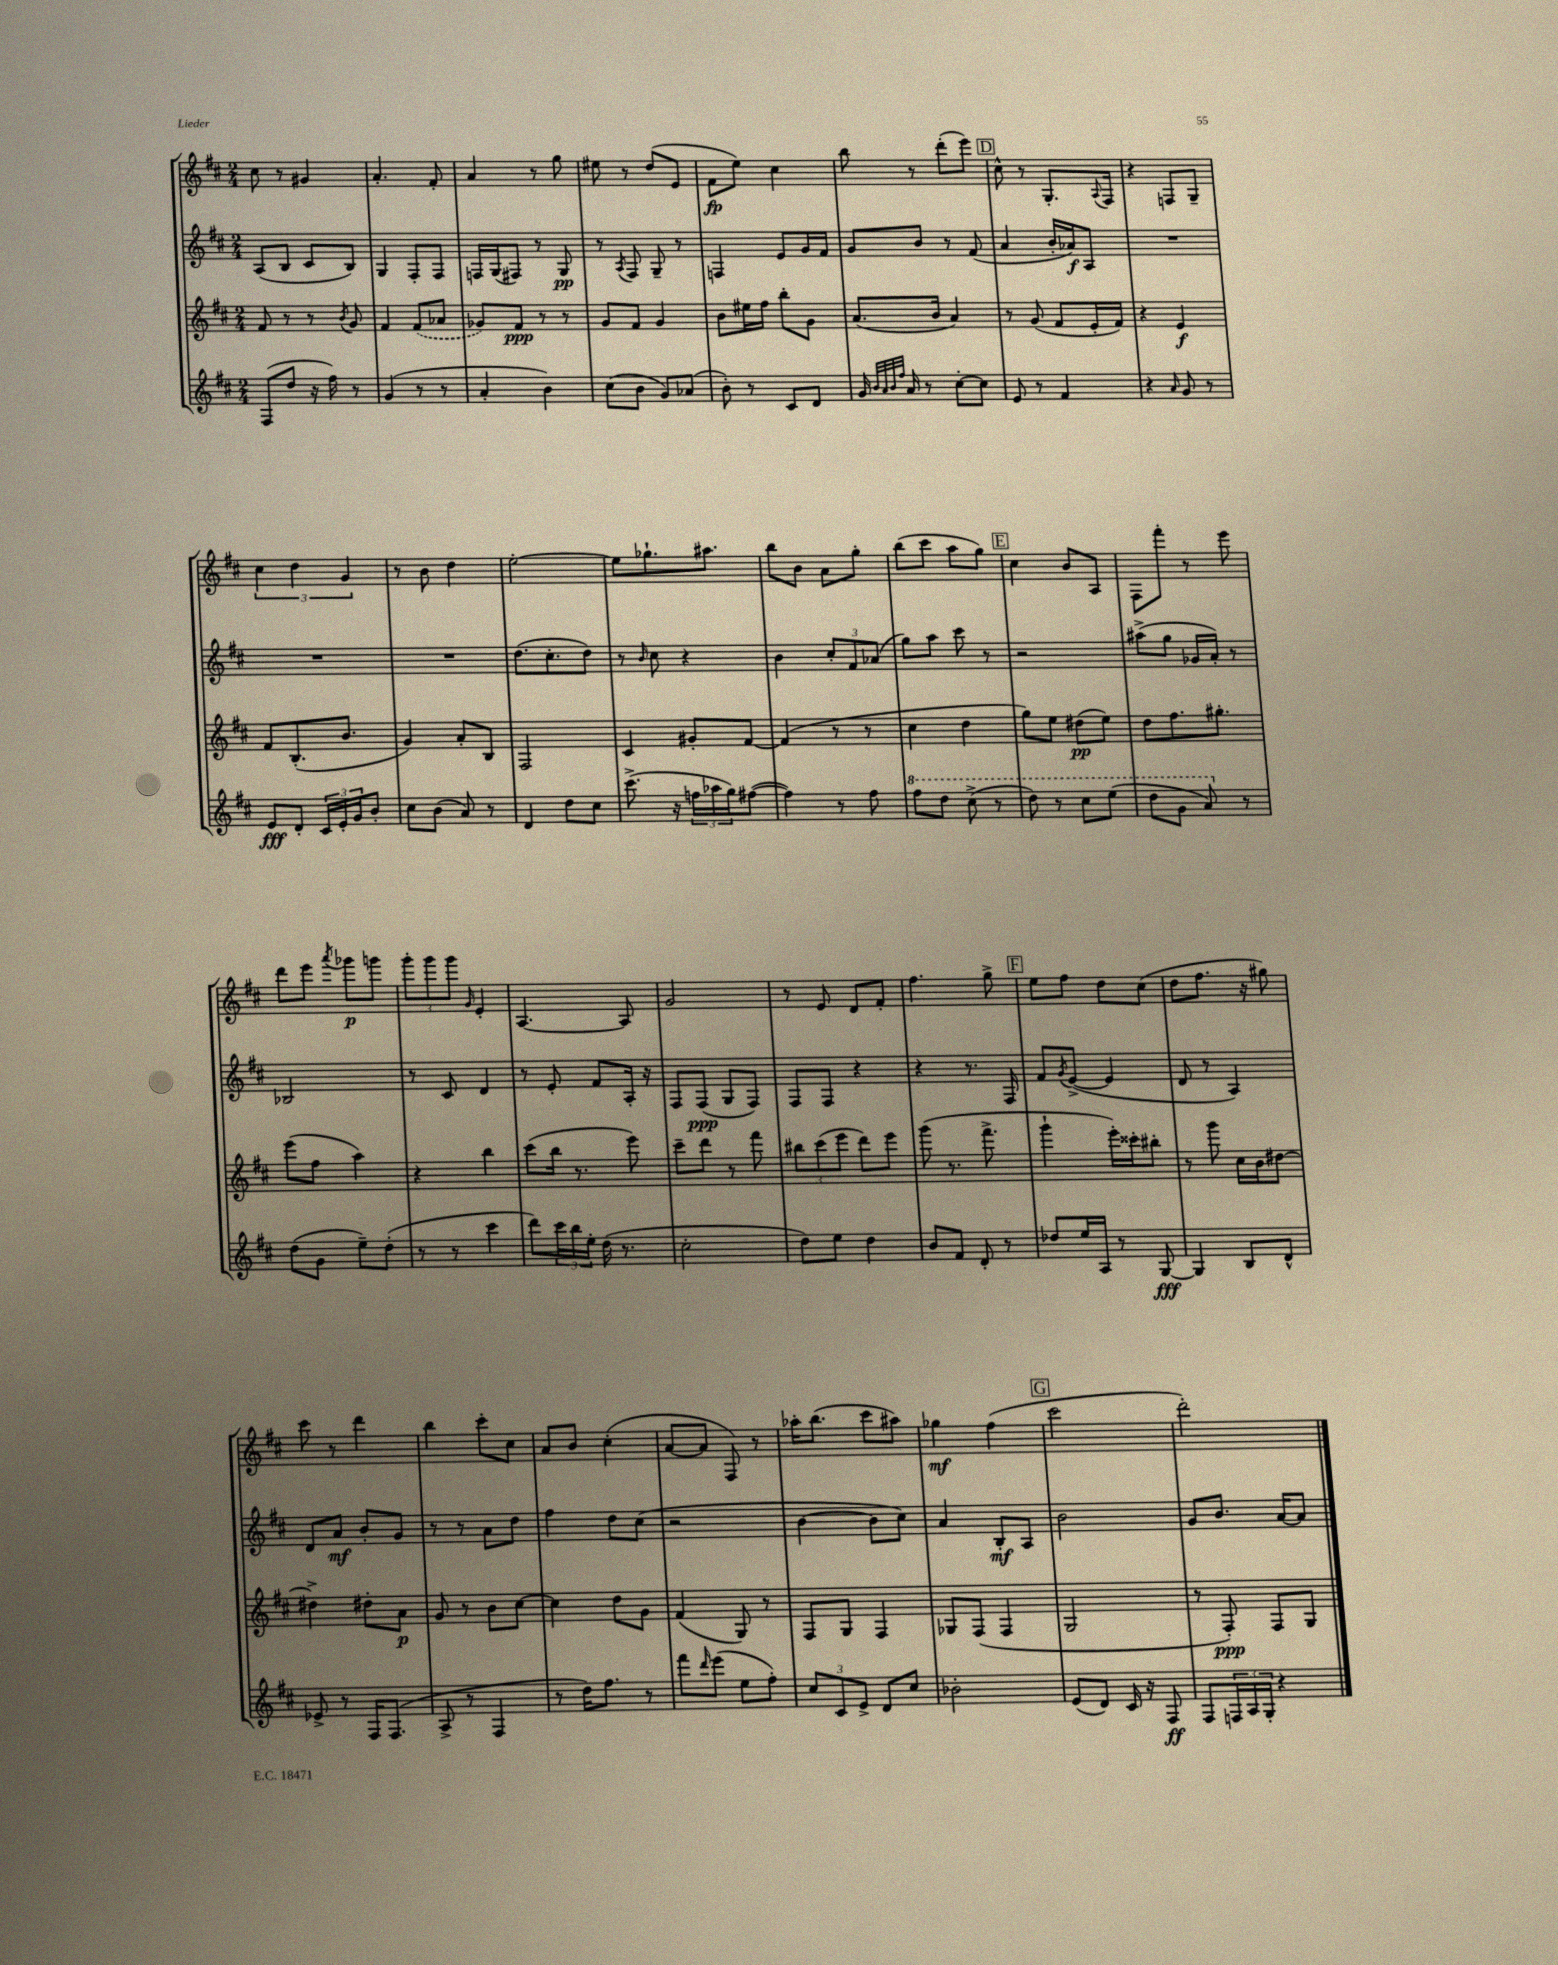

**kern	**kern	**kern	**kern
*staff4	*staff3	*staff2	*staff1
*clefG2	*clefG2	*clefG2	*clefG2
*k[f#c#]	*k[f#c#]	*k[f#c#]	*k[f#c#]
*M2/4	*M2/4	*M2/4	*M2/4
(8F#	8f#	(8A	8cc#
8dd	8r	8B	8r
16r	8r	8c#	4g#
16ff#)	.	.	.
.	8qb	.	.
8r	8g	8B)	.
=	=	=	=
(4g	4f#	4G	4.a'
8r	(8f#	8F#'	.
8r	8a-	8F#	8f#'
=	=	=	=
4a'	8g-)	16F	4a
.	.	(16G	.
.	8f#	8F#)	.
4b)	8r	8r	8r
.	8r	8G	8gg
=	=	=	=
(8cc#	8g	8r	8ee#
.	.	8qA	.
8b	8f#	8F#	8r
8g)	4g	8G~	(8dd
(8a-	.	8r	8e
=	=	=	=
8b')	8b	4F	8f#
8r	16ee#	.	8ee)
.	16ff#	.	.
8c#	8bb'	8e	4cc#
8d	8g	16g	.
.	.	16f#	.
=	=	=	=
16g	(8.a	8g	8bb
32qqb	.	.	.
32qqa	.	.	.
32qqb	.	.	.
32qqff#	.	.	.
16a	.	.	.
8r	.	8b	8r
.	16b	.	.
[8cc#'	4a)	8r	(8ddd'
8cc#]	.	(8f#	8eee)
=	=	=	=
8e	8r	4a	8cc#^^
8r	(8g	.	8r
4f#	8f#	16b'	8.G'
.	.	16a-)	.
.	16e'	8A	.
.	.	.	8qqA
.	16f#)	.	16F#
=	=	=	=
4r	4r	2r	4r
16qqa	.	.	.
8g	4e	.	8F
8r	.	.	8G~
=	=	=	=
8e	8f#	2r	6cc#
8d'	(8.B'	.	.
.	.	.	6dd
24c#	.	.	.
24e'	.	.	.
.	8.b	.	.
24g	.	.	6g
8b'	.	.	.
=	=	=	=
8cc#	4g)	2r	8r
(8b	.	.	8b
8a)	8a'	.	4dd
8r	8B	.	.
=	=	=	=
4d	2F#	(8.dd	[2ee'
.	.	8.cc#'	.
8dd	.	.	.
8cc#	.	8dd)	.
=	=	=	=
(8.ccc#^	4c#	8r	8ee]
.	.	16qqb	.
.	.	8cc#	8.gg-`
16r	.	.	.
24ff	8g#'	4r	.
24aa-	.	.	.
.	.	.	8.aa#
24gg)	.	.	.
([8ff#	[8f#	.	.
=	=	=	=
4ff#])	(4f#]	4b	8bb
.	.	.	8b
8r	8r	12cc#'	8a
.	.	12f#	.
8ff#	8r	.	8gg'
.	.	(12a-	.
=	=	=	=
8fff#	4cc#	8gg)	(8bb
8ddd	.	8aa	8ccc#
(8ccc#^	4dd	8ccc#	8aa
8r	.	8r	8gg)
=	=	=	=
8ddd)	8gg)	2r	4cc#
8r	8ee	.	.
8ccc#	(8dd#	.	8b
(8eee	8ee)	.	8A
=	=	=	=
8ddd	8dd	(8aa#^	8F#
8gg	8.ff#	8gg	8fff#'
8aa)	.	16g-	8r
.	8.gg#'	16a')	.
8r	.	8r	8eee
=	=	=	=
(8dd	(8eee	2B-	8ddd
8g	8ff#	.	8eee
.	.	.	8qaaa
8ee~)	4aa)	.	8ggg-
(8dd'	.	.	8ggg
=	=	=	=
8r	4r	8r	12ggg'
.	.	.	12ggg
8r	.	8c#	.
.	.	.	12ggg
.	.	.	16qqg
4ccc#	4bb	4d	4e'
=	=	=	=
8ddd)	(8ccc#	8r	[4.A
24ccc#	16bb	8e'	.
24bb	.	.	.
.	8.r	.	.
24ee'	.	.	.
(16dd	.	8f#	.
8.r	.	.	.
.	8eee)	16A'	8A]
.	.	16r	.
=	=	=	=
2cc#'	8ccc#~	8F#	2g
.	8ddd	(8F#	.
.	8r	8G	.
.	8fff#	8F#)	.
=	=	=	=
8dd)	12bb#	8F#	8r
.	(12ccc#	.	.
8ee	.	8F#	8e
.	12eee	.	.
4dd	8ddd)	4r	8d
.	8eee	.	8f#'
=	=	=	=
8b	(8ggg	4r	4.ff#
8f#	8.r	.	.
8d'	.	8.r	.
.	8.fff#^	.	.
8r	.	.	8gg^
.	.	16F#	.
=	=	=	=
8dd-	4ggg`	8f#	8ee
.	.	8qg	.
16ee	.	([8e^	8ff#
16A	.	.	.
8r	16eee')	4e]	8dd
.	16ccc##'	.	.
[8G	8bb#'	.	(8cc#
=	=	=	=
4G]	8r	8d	8dd
.	8ggg	8r	8.ff#
8B	16cc#	4A)	.
.	16b	.	16r
8d^^	[8dd#	.	8gg#)
=	=	=	=
8e-^	4dd#^]	8d	8ccc#
8r	.	8a	8r
16F#	8dd#'	8b'	4ddd
(8.F#	.	.	.
.	8a	8g	.
=	=	=	=
8A^	8g	8r	4bb
8r	8r	8r	.
4F#	8b	8a	8ccc#'
.	[8cc#	8dd	8cc#
=	=	=	=
8r	4cc#]	4ff#	8a
16dd)	.	.	8b
8.ff#	.	.	.
.	8dd	8dd	(4cc#'
8r	8g	(8cc#	.
=	=	=	=
8fff#	(4f#	2r	[8a
16qqddd	.	.	.
(8eee	.	.	8a]
8ee	8G)	.	8F#)
8ff#')	8r	.	8r
=	=	=	=
12cc#	8F#	[4b	16aa-'
.	.	.	(8.bb
12c#	.	.	.
.	8G	.	.
12e^	.	.	.
8d	4F#	8b]	8ccc#
8cc#	.	8cc#)	8aa#)
=	=	=	=
2b-'	8G-	4a	4gg-
.	(8F#	.	.
.	4F#	8B'	(4ff#
.	.	8A	.
=	=	=	=
(8e	2G	2b	2ccc#
8d)	.	.	.
16c#	.	.	.
16r	.	.	.
8F#	.	.	.
=	=	=	=
8F#	8r	8g	2ddd')
24F	8F#')	8.b	.
24A	.	.	.
24G'	.	.	.
4r	8F#	.	.
.	.	[16a	.
.	8G	8a]	.
==	==	==	==
*-	*-	*-	*-
